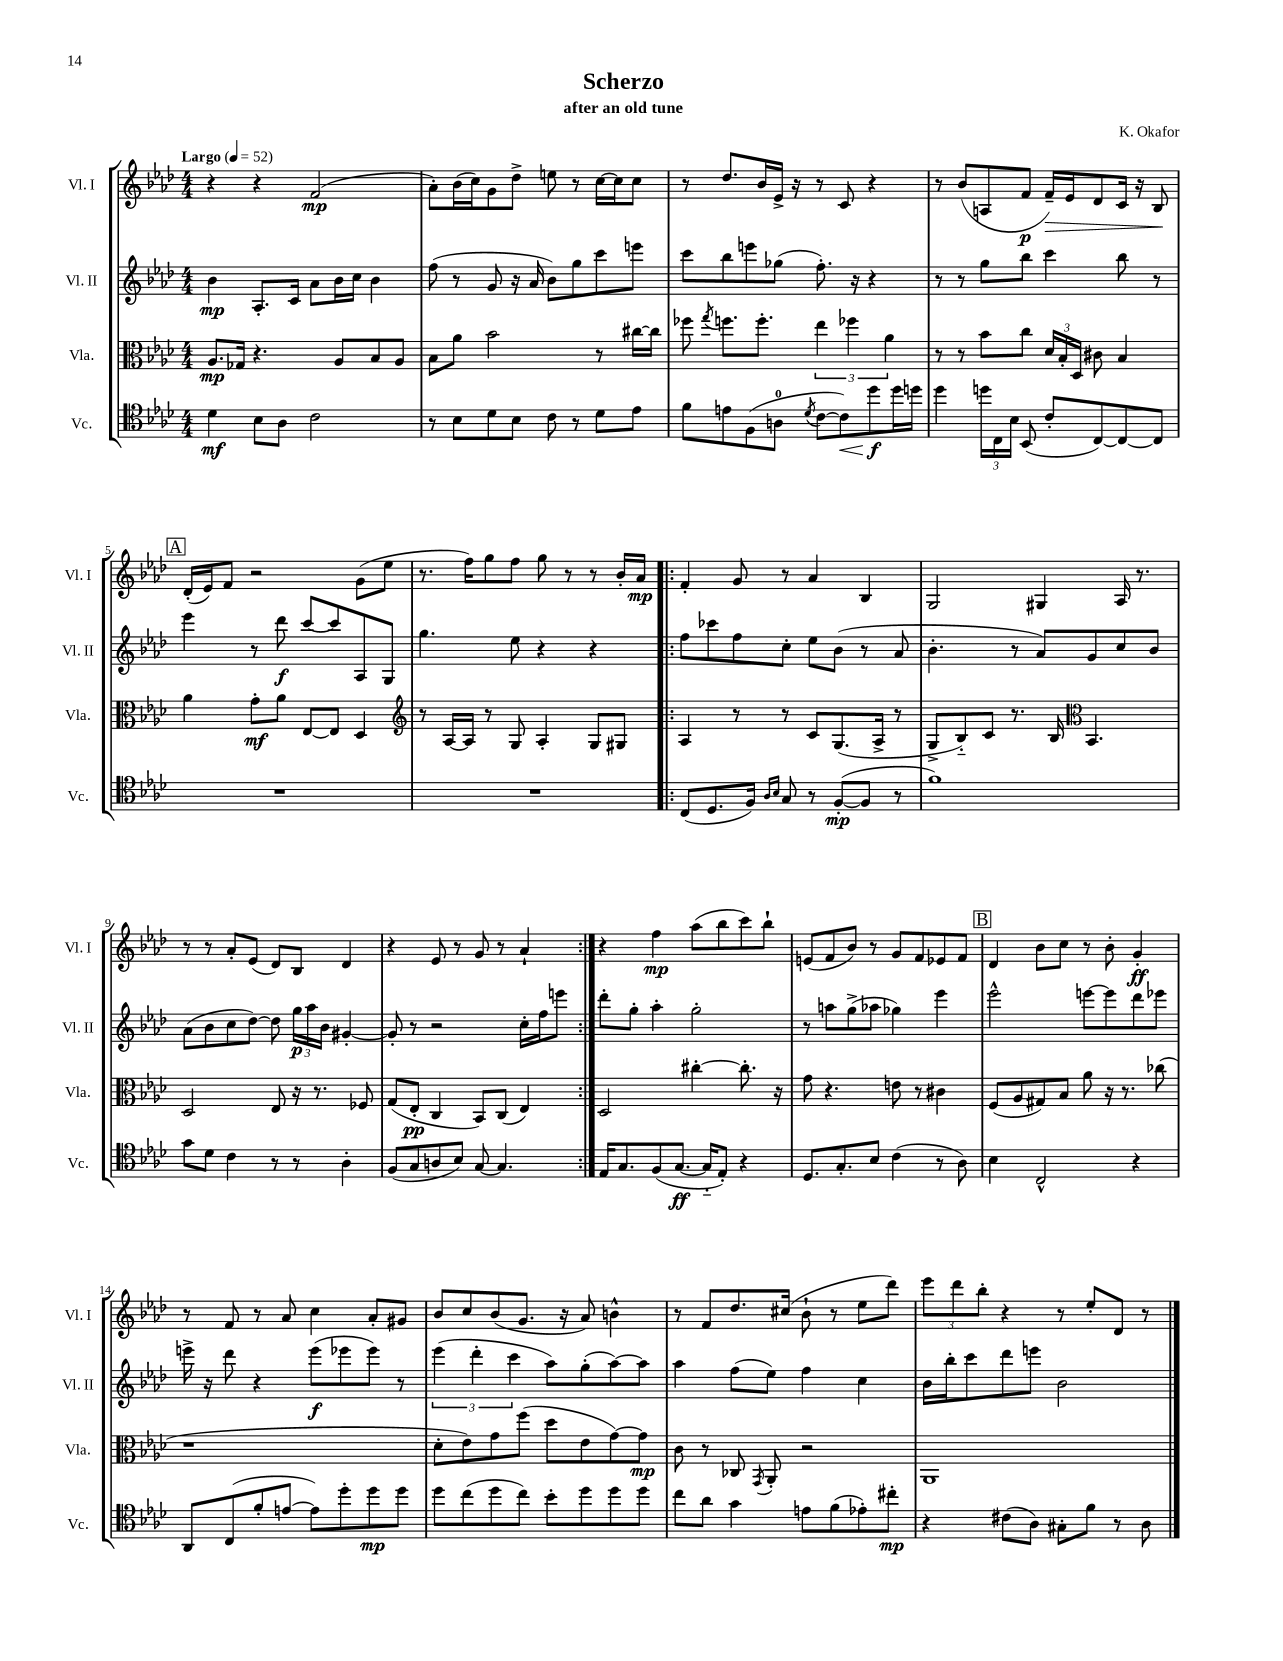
\header { title = "Scherzo" composer = "K. Okafor" subtitle = "after an old tune" }
<<
\new StaffGroup <<
\new Staff = "s0" \with { instrumentName = "Vl. I" shortInstrumentName = "Vl. I" } {
    \clef treble \key aes \major \numericTimeSignature \time 4/4 \tempo "Largo" 4 = 52
    \autoBeamOff r4 r4 f'2\mp( |
    aes'8[-.) bes'16( c''16) g'8 des''8]-> e''8 r8 c''16[~ c''16 c''8] |
    r8 des''8.[ bes'16 ees'16]-> r16 r8 c'8 r4 |
    r8 bes'8[( a8 f'8]\p f'16[--\>) ees'16 des'8 c'16] r16 bes8\! |
    \mark \markup { \box "A" } des'16[-.( ees'16) f'8] r2 g'8[( ees''8] |
    r8. f''16[) g''8 f''8] g''8 r8 r8 bes'16[-. aes'16]\mp |
    \repeat volta 2 { f'4-. g'8 r8 aes'4 bes4 |
    g2 gis4 aes16 r8. |
    r8 r8 aes'8[-. ees'8]( des'8[) bes8] des'4 |
    r4 ees'8 r8 g'8 r8 aes'4-! | }
    r4 f''4\mp aes''8[( bes''8 c'''8) bes''8]-! |
    e'8[( f'8 bes'8]) r8 g'8[ f'8 ees'8 f'8] |
    \mark \markup { \box "B" } des'4 bes'8[ c''8] r8 bes'8-. g'4-.\ff |
    r8 f'8 r8 aes'8 c''4 aes'8[-. gis'8] |
    bes'8[ c''8 bes'8( g'8.] r16 aes'8) b'4-^ |
    r8 f'8[ des''8. cis''16]( bes'8-! r8 ees''8[ des'''8]) |
    \tuplet 3/2 { ees'''8[ des'''8 bes''8]-. } r4 r8 ees''8[-. des'8] r8 \bar "|." |
}
\new Staff = "s1" \with { instrumentName = "Vl. II" shortInstrumentName = "Vl. II" } {
    \clef treble \key aes \major \numericTimeSignature \time 4/4
    \autoBeamOff bes'4\mp aes8.[-. c'16] aes'8[ bes'16 c''16] bes'4 |
    f''8( r8 g'8 r16 aes'16 bes'8[) g''8 c'''8 e'''8] |
    c'''8[ bes''8 e'''8 ges''8]( f''8.-.) r16 r4 |
    r8 r8 g''8[ bes''8] c'''4 bes''8 r8 |
    \mark \markup { \box "A" } ees'''4 r8 des'''8\f c'''8[~ c'''8 aes8 g8] |
    g''4. ees''8 r4 r4 |
    \repeat volta 2 { f''8[ ces'''8 f''8 c''8]-. ees''8[ bes'8]( r8 aes'8 |
    bes'4.-. r8 aes'8[) g'8 c''8 bes'8] |
    aes'8[( bes'8 c''8 des''8]~) des''8 \tuplet 3/2 { g''16[\p aes''16 bes'16] } gis'4~-. |
    gis'8-. r8 r2 c''16[-. f''16 e'''8] | }
    des'''8[-. g''8]-. aes''4-. g''2-. |
    r8 a''8[ g''8->( aes''8] ges''4) ees'''4 |
    \mark \markup { \box "B" } ees'''2-^ e'''8[~ e'''8 des'''8 ees'''8] |
    e'''16-> r16 des'''8 r4 e'''8[\f( ees'''8 ees'''8]) r8 |
    \tuplet 3/2 { ees'''4( des'''4-. c'''4 } aes''8[) g''8-.( aes''8~) aes''8] |
    aes''4 f''8[( ees''8]) f''4 c''4 |
    bes'16[ bes''16-. c'''8 des'''8 e'''8] bes'2 \bar "|." |
}
\new Staff = "s2" \with { instrumentName = "Vla." shortInstrumentName = "Vla." } {
    \clef alto \key aes \major \numericTimeSignature \time 4/4
    \autoBeamOff aes8.[\mp ges16] r4. aes8[ bes8 aes8] |
    bes8[ aes'8] bes'2 r8 cis''16[~ cis''16] |
    fes''8 \acciaccatura { g''8 } f''8.[ f''8.]-. \tuplet 3/2 { ees''4 fes''4 aes'4 } |
    r8 r8 bes'8[ c''8] \tuplet 3/2 { des'16[ bes16-. des16] } cis'8 bes4 |
    \mark \markup { \box "A" } aes'4 g'8[-.\mf aes'8] ees8[~ ees8] des4 |
    \clef treble r8 aes16[~ aes16] r8 g8 aes4-. g8[ gis8] |
    \repeat volta 2 { aes4 r8 r8 c'8[ g8.( aes16]-> r8 |
    g8[-> bes8-_) c'8] r8. bes16 \clef alto bes,4. |
    des2 ees8 r16 r8. fes8 |
    g8[( ees8]-.\pp c4 bes,8[) c8]( ees4) | }
    des2 cis''4~-. cis''8.-. r16 |
    g'8 r4. e'8 r8 cis'4 |
    \mark \markup { \box "B" } f8[( aes8 gis8) bes8] aes'8 r16 r8. ces''8( |
    r1 |
    des'8[-. ees'8) g'8 f''8]( des''8[ ees'8 g'8~) g'8]\mp |
    c'8 r8 ces8 \acciaccatura { g,8 } aes,8-. r2 |
    aes,1 \bar "|." |
}
\new Staff = "s3" \with { instrumentName = "Vc." shortInstrumentName = "Vc." } {
    \clef tenor \key aes \major \numericTimeSignature \time 4/4
    \autoBeamOff des'4\mf bes8[ aes8] c'2 |
    r8 bes8[ des'8 bes8] c'8 r8 des'8[ ees'8] |
    f'8[ e'8 f8( a8]-0 \acciaccatura { des'8 } c'8[~ c'8\<) des''8\f\! des''16 d''16] |
    des''4 \tuplet 3/2 { d''16[ c16 bes16] } bes,8( c'8[-. c8~) c8~ c8] |
    \mark \markup { \box "A" } R1 |
    R1 |
    \repeat volta 2 { c8[( des8. f16]) \grace { aes16[ bes16] } g8 r8 f8[~-.\mp( f8] r8 |
    f'1) |
    g'8[ des'8] c'4 r8 r8 aes4-. |
    f8[( g8 a8 bes8]) g8~ g4. | }
    ees16[ g8. f8( g8.]~\ff g16[-_ ees8]-.) r4 |
    des8.[ g8.-. bes8] c'4( r8 aes8) |
    \mark \markup { \box "B" } bes4 c2-^ r4 |
    aes,8[ c8( f'8-. e'8]~ e'8[) des''8-. des''8\mp des''8] |
    des''8[ c''8( des''8 c''8]) bes'8[-. des''8 des''8 des''8] |
    c''8[ aes'8] g'4 e'8[ f'8( ees'8-.) cis''8]-.\mp |
    r4 cis'8[( aes8]) gis8[-. f'8] r8 aes8 \bar "|." |
}
>>
>>
